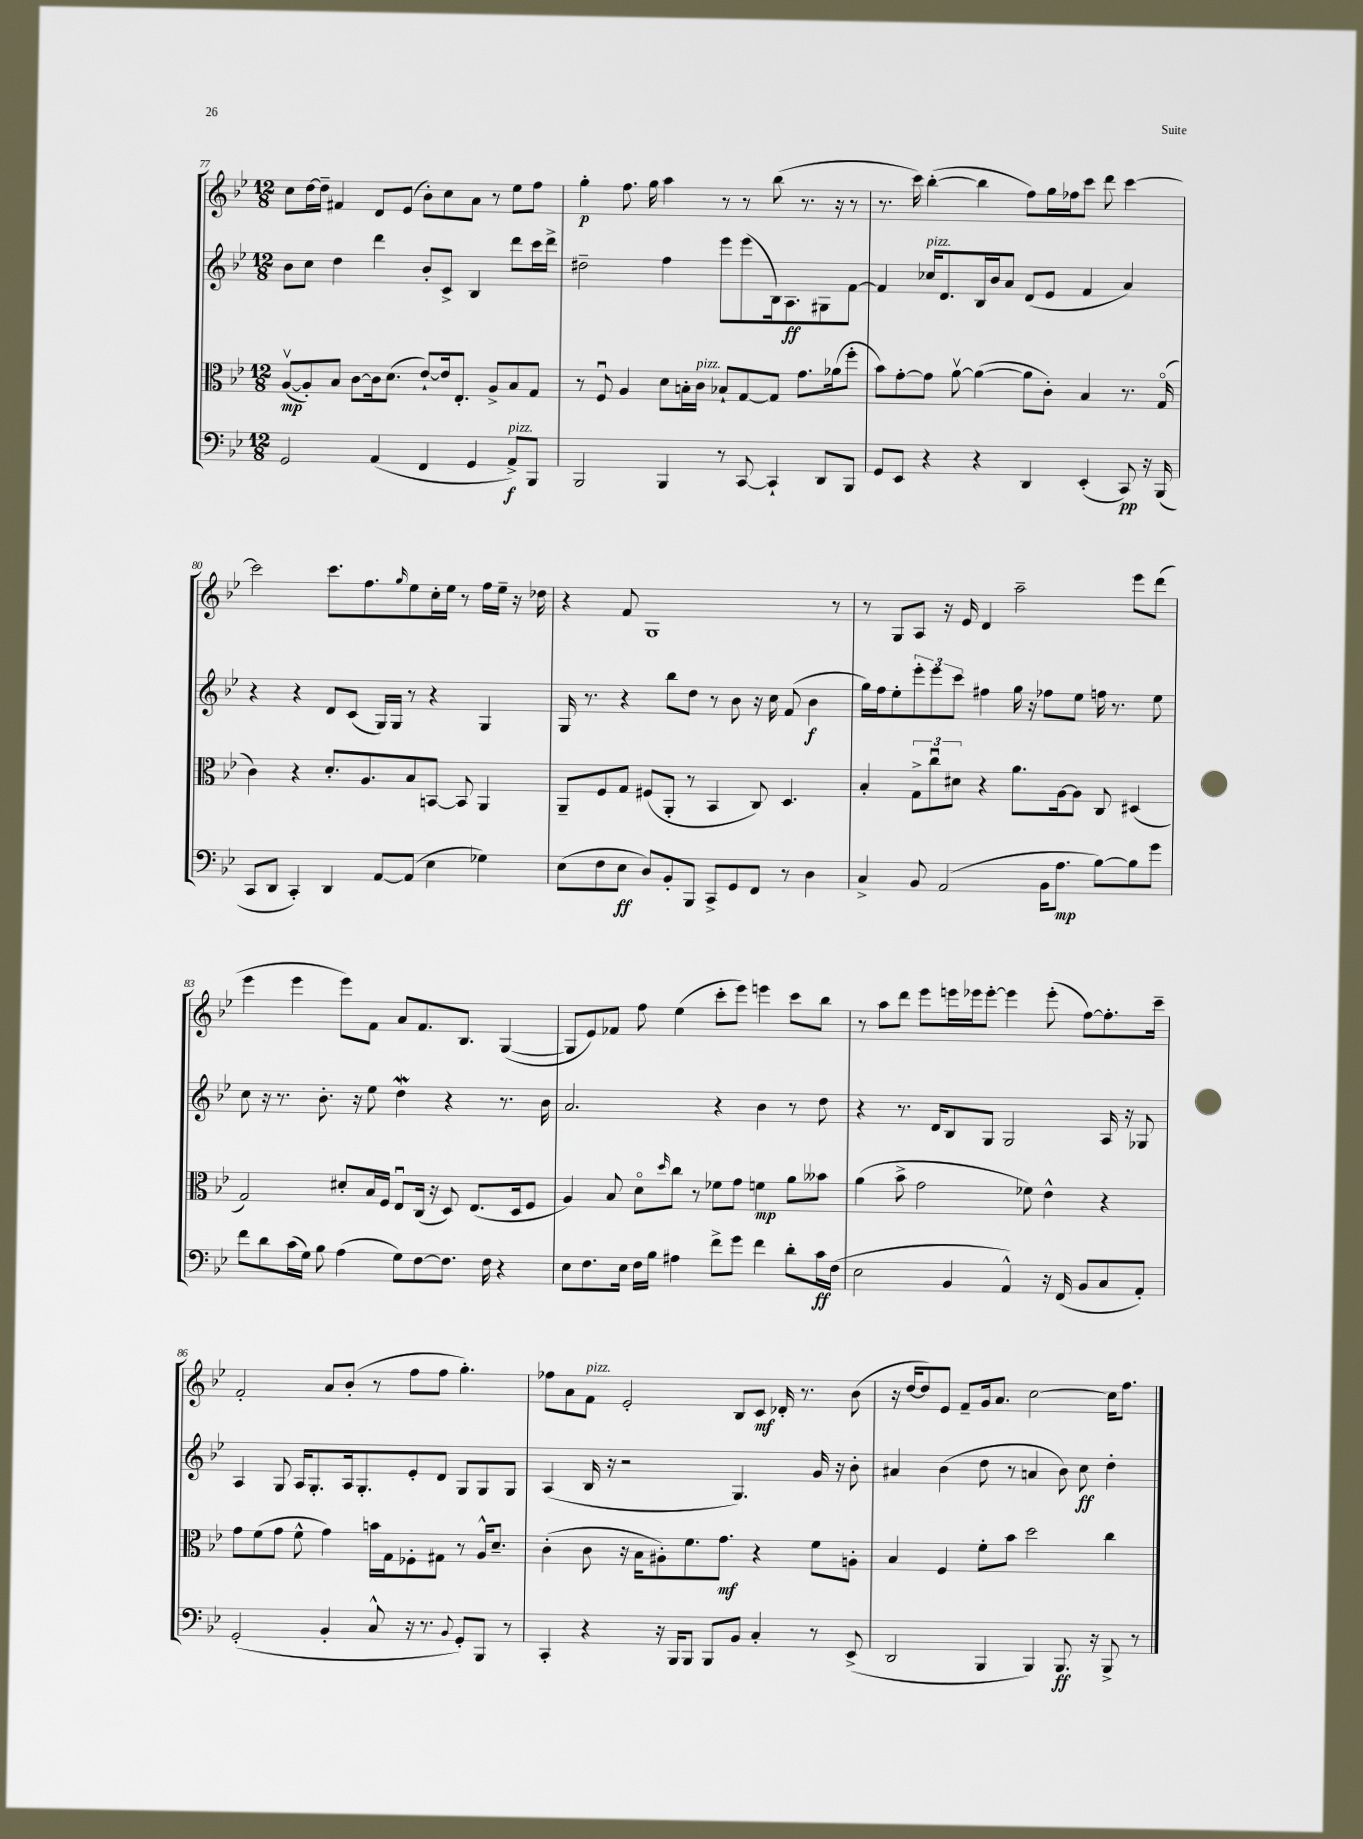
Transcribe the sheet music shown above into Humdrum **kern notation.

**kern	**dynam	**kern	**dynam	**kern	**dynam	**kern	**dynam
*part4	*part4	*part3	*part3	*part2	*part2	*part1	*part1
*staff4	*staff4	*staff3	*staff3	*staff2	*staff2	*staff1	*staff1
*clefF4	*	*clefC3	*	*clefG2	*	*clefG2	*
*k[b-e-]	*	*k[b-e-]	*	*k[b-e-]	*	*k[b-e-]	*
*M12/8	*	*M12/8	*	*M12/8	*	*M12/8	*
=77	=77	=77	=77	=77	=77	=77	=77
2GG/	.	([8Av/L	mp	8b-\L	.	8cc\L	.
.	.	8A'/])	.	8cc\J	.	[16dd\L	.
.	.	.	.	.	.	16dd~\JJ]	.
.	.	8B-/J	.	4dd\	.	4f#X/	.
.	.	[8c\L	.	.	.	.	.
(4AA/	.	16c\k]	.	4ddd\	.	8d/L	.
.	.	(8.d\J	.	.	.	.	.
.	.	.	.	.	.	(8e-/J	.
4FF/	.	[8e-`/L)	.	8b-'/L	.	8b-'\L)	.
.	.	16e-/k]	.	8c^/J	.	8cc\	.
.	.	8.E-'/J	.	.	.	.	.
4GG/	.	.	.	4B-/	.	8a\J	.
.	.	8A^/L	.	.	.	8r	.
!LO:TX:a:i:t=pizz.	!	!	!	!	!	!	!
8AA^/L)	f	8B-/	.	8ddd\L	.	8ee-\L	.
8BBB-/J	.	8G/J	.	16ccc\L	.	8ff\J	.
.	.	.	.	16ddd^\JJ	.	.	.
=78	=78	=78	=78	=78	=78	=78	=78
2BBB-/	.	8r	.	2dd#X~\	.	4gg'\	p
.	.	8Fu/	.	.	.	.	.
.	.	4A/	.	.	.	8.ff\	.
.	.	.	.	.	.	16gg\	.
4BBB-/	.	8d\L	.	4ff\	.	4aa\	.
.	.	16Bn'\L	.	.	.	.	.
!	!	!LO:TX:a:i:t=pizz.	!	!	!	!	!
.	.	16c\JJ	.	.	.	.	.
8r	.	8B-X`/L	.	8eee-\L	.	8r	.
[8CC/	.	[8G/	.	(8eee-\	.	8r	.
4CC`/]	.	8G/J]	.	16B-\k)	.	(8bb-\	.
.	.	.	.	8.A\	ff	.	.
.	.	8.g\L	.	.	.	8.r	.
8DD/L	.	.	.	8G#X\	.	.	.
.	.	(16a-X\k	.	.	.	16r	.
8BBB-/J	.	8ff'\J	.	[8f\J	.	8r	.
=79	=79	=79	=79	=79	=79	=79	=79
8GG/L	.	8b-\L)	.	4f/]	.	8.r	.
8EE-/J	.	[8g'\	.	.	.	.	.
.	.	.	.	.	.	16ccc\)	.
!	!	!	!	!LO:TX:a:i:t=pizz.	!	!	!
4r	.	8g\J]	.	16cc-X/KL	.	([4bb-'\	.
.	.	.	.	8.d/	.	.	.
.	.	[8av\	.	.	.	.	.
4r	.	(4a\_	.	16B-/L	.	4bb-\]	.
.	.	.	.	16b-/J	.	.	.
.	.	.	.	8a/J	.	.	.
4DD/	.	8a\L]	.	(8d/L	.	8ff\L)	.
.	.	8c'\J)	.	8e-/J	.	16gg\L	.
.	.	.	.	.	.	16ff-X\J	.
(4EE-'/	.	4B-/	.	4f/	.	8ccc\J	.
.	.	.	.	.	.	8ddd\	.
8CC/)	pp	8.r	.	4a/)	.	[4ccc\	.
16r	.	.	.	.	.	.	.
(16BBB-/	.	(16G/	.	.	.	.	.
!!LO:LB:g=z
=80	=80	=80	=80	=80	=80	=80	=80
8CC/L	.	4c\)	.	4r	.	2ccc\]	.
8DD/J	.	.	.	.	.	.	.
4CC'/)	.	4r	.	4r	.	.	.
4DD/	.	8.d'/L	.	8d/L	.	8.ccc\L	.
.	.	.	.	(8c/J	.	.	.
.	.	8.A/	.	.	.	8.ff\	.
[8AA/L	.	.	.	16G/LL)	.	.	.
.	.	.	.	16G/JJ	.	.	.
.	.	.	.	.	.	16qqgg/	.
(8AA/J]	.	8B-/	.	8r	.	8ee-\	.
4E-\	.	[8BBn/J	.	4r	.	16cc'\L	.
.	.	.	.	.	.	16ee-\JJ	.
.	.	8BB/]	.	.	.	8r	.
4G-X\)	.	4AA/	.	4G/	.	16ff\LL	.
.	.	.	.	.	.	16ee-~\JJ	.
.	.	.	.	.	.	16r	.
.	.	.	.	.	.	16dd-X\	.
=81	=81	=81	=81	=81	=81	=81	=81
(8E-\L	.	8AA~/L	.	16G/	.	4r	.
.	.	.	.	8.r	.	.	.
8F\	.	8F/	.	.	.	.	.
8E-\J	ff	8G/J	.	4r	.	8f/	.
8D/L)	.	(8F#X/L	.	.	.	1G	.
8BB-'/	.	8AA'/J	.	8bb-\L	.	.	.
8BBB-/J	.	8r	.	8dd\J	.	.	.
8CC^/L	.	4BB-/	.	8r	.	.	.
8GG/	.	.	.	8b-\	.	.	.
8FF/J	.	8C/)	.	16r	.	.	.
.	.	.	.	16cc\	.	.	.
8r	.	4.D/	.	(8f/	.	.	.
4D\	.	.	.	4b-\	f	.	.
.	.	.	.	.	.	8r	.
=82	=82	=82	=82	=82	=82	=82	=82
4C^/	.	4B-'/	.	16gg\LL)	.	8r	.
.	.	.	.	16ff\J	.	.	.
.	.	.	.	8ee-'\	.	8G/L	.
8BB-/	.	12G^\L	.	12eee-'\	.	8A/J	.
.	.	12ccu\	.	12eee-\	.	.	.
(2AA/	.	.	.	.	.	16r	.
.	.	12d#X\J	.	12ccc\J	.	.	.
.	.	.	.	.	.	16e-/	.
.	.	4r	.	4ff#X\	.	4d/	.
.	.	8.a\L	.	16gg\	.	2aa~\	.
.	.	.	.	16r	.	.	.
16BB-\KL	.	.	.	8ff-X\L	.	.	.
8.A\J	mp	[16A\k	.	.	.	.	.
.	.	8A\J]	.	8ee-\J	.	.	.
[8B-\L)	.	8C/	.	16ffn\	.	.	.
.	.	.	.	8.r	.	.	.
8B-\]	.	(4D#X/	.	.	.	8eee-\L	.
8g\J	.	.	.	8ee-\	.	(8ddd\J	.
!!LO:LB:g=z
=83	=83	=83	=83	=83	=83	=83	=83
8f\L	.	2G/)	.	8cc\	.	4eee-\	.
8d\	.	.	.	16r	.	.	.
.	.	.	.	8.r	.	.	.
(16c\L	.	.	.	.	.	4eee-\	.
16G\JJ)	.	.	.	.	.	.	.
8B-\	.	.	.	8.b-'\	.	.	.
(4A\	.	8d#X'/L	.	.	.	8eee-\L)	.
.	.	.	.	16r	.	.	.
.	.	16B-/L	.	8ee-\	.	8f\J	.
.	.	16F/JJ	.	.	.	.	.
8G\L)	.	8E-u/L	.	4ddW\	.	8a/L	.
[8F\	.	(16C/Jk	.	.	.	8.f/	.
.	.	16r	.	.	.	.	.
8.F\J]	.	8D/)	.	4r	.	.	.
.	.	.	.	.	.	8.B-/J	.
.	.	(8.E-/L	.	.	.	.	.
16F\	.	.	.	.	.	.	.
4r	.	.	.	8.r	.	([4G/	.
.	.	16D/k	.	.	.	.	.
.	.	8F/J	.	.	.	.	.
.	.	.	.	16b-\	.	.	.
=84	=84	=84	=84	=84	=84	=84	=84
8E-\L	.	4A/)	.	2.a/	.	8G/L]	.
8.F\	.	.	.	.	.	8e-/)	.
.	.	8B-/	.	.	.	8f-X/J	.
16E-\Jk	.	.	.	.	.	.	.
16F\LL	.	8d\L	.	.	.	8ff\	.
16B-\JJ	.	.	.	.	.	.	.
.	.	16qqdd/	.	.	.	.	.
4A#X\	.	8cc\J	.	.	.	(4ee-\	.
.	.	8r	.	.	.	.	.
8f^\L	.	8f-X\L	.	4r	.	8ccc'\L	.
8g\J	.	8g\J	.	.	.	8eee-\J)	.
4f\	.	4fn\	mp	4b-\	.	4eeen\	.
8d'\L	.	8a\L	.	8r	.	8ccc\L	.
16c\L	ff	8b--X\J	.	8dd\	.	8bb-\J	.
(16F\JJ	.	.	.	.	.	.	.
=85	=85	=85	=85	=85	=85	=85	=85
2E-\	.	(4a\	.	4r	.	8r	.
.	.	.	.	.	.	8aa\L	.
.	.	8b-^\	.	8.r	.	8ddd\J	.
.	.	2g\	.	.	.	8eee-\L	.
.	.	.	.	16d/KL	.	.	.
4BB-/	.	.	.	8B-/	.	16eeen\L	.
.	.	.	.	.	.	16eee-X\J	.
.	.	.	.	8G/J	.	[8eee-'\J	.
4AA^^/)	.	.	.	2G/	.	4eee-\]	.
.	.	8f-X\)	.	.	.	.	.
16r	.	4e-^^\	.	.	.	(8eee-'\	.
(16FF/	.	.	.	.	.	.	.
8BB-/L	.	.	.	.	.	[8ff\L)	.
8C/	.	4r	.	16A/	.	8.ff'\]	.
.	.	.	.	16r	.	.	.
8AA'/J)	.	.	.	8G-X/	.	.	.
.	.	.	.	.	.	16ccc~\Jk	.
!!LO:LB:g=z
=86	=86	=86	=86	=86	=86	=86	=86
(2GG'/	.	8g\L	.	4A/	.	2f'/	.
.	.	(8f\	.	.	.	.	.
.	.	8g\J	.	8G/	.	.	.
.	.	8f^^\	.	16A/KL	.	.	.
.	.	.	.	8.G'/	.	.	.
4BB-'/	.	4g\)	.	.	.	8a/L	.
.	.	.	.	16A/k	.	(8b-'/J	.
.	.	.	.	8.G'/	.	.	.
8C^^/	.	16bn\LL	.	.	.	8r	.
.	.	16G\J	.	.	.	.	.
16r	.	8F-X'\	.	8e-'/	.	8ff\L	.
8.r	.	.	.	.	.	.	.
.	.	8G#X\J	.	8d/J	.	8ff\J	.
8qqBB-/	.	.	.	.	.	.	.
8GG'/L)	.	8r	.	8G/L	.	4.gg'\)	.
8BBB-/J	.	16A^^/KL	.	8G/	.	.	.
.	.	8.d~/J	.	.	.	.	.
8r	.	.	.	8G/J	.	.	.
=87	=87	=87	=87	=87	=87	=87	=87
4CC'/	.	(4c'\	.	(4A/	.	8ff-X\L	.
.	.	.	.	.	.	8a\	.
!	!	!	!	!	!	!LO:TX:a:i:t=pizz.	!
4r	.	8c\	.	16B-/	.	8f\J	.
.	.	.	.	16r	.	.	.
.	.	16r	.	2r	.	2e-'/	.
.	.	16B-\KL	.	.	.	.	.
16r	.	8A#X'\)	.	.	.	.	.
16BBB-/KL	.	.	.	.	.	.	.
8BBB-/J	.	8.f\	.	.	.	.	.
8BBB-/L	.	.	.	.	.	.	.
.	.	8.g\J	mf	.	.	.	.
8BB-/J	.	.	.	4.G/)	.	8B-/L	.
4C'/	.	4r	.	.	.	8c/J	mf
.	.	.	.	.	.	16d-X'/	.
.	.	.	.	.	.	8.r	.
8r	.	8f\L	.	16g/	.	.	.
.	.	.	.	16r	.	.	.
(8EE-^/	.	8An'\J	.	8b-'\	.	(8b-\	.
=88	=88	=88	=88	=88	=88	=88	=88
2DD/	.	4B-/	.	4a#X/	.	16r	.
.	.	.	.	.	.	[16dd/KL	.
.	.	.	.	.	.	8dd/])	.
.	.	4F/	.	(4b-\	.	8e-/J	.
.	.	.	.	.	.	8f~/L	.
4BBB-/	.	8f'\L	.	8dd\	.	16g/k	.
.	.	.	.	.	.	8.a/J	.
.	.	8b-\J	.	8r	.	.	.
4BBB-/)	.	2dd\	.	4an/	.	[2cc\	.
8.BBB-/	ff	.	.	8b-\)	.	.	.
.	.	.	.	8cc\	ff	.	.
16r	.	.	.	.	.	.	.
8BBB-^/	.	4cc\	.	4dd'\	.	16cc\KL]	.
.	.	.	.	.	.	8.ff\J	.
8r	.	.	.	.	.	.	.
==	==	==	==	==	==	==	==
*-	*-	*-	*-	*-	*-	*-	*-
